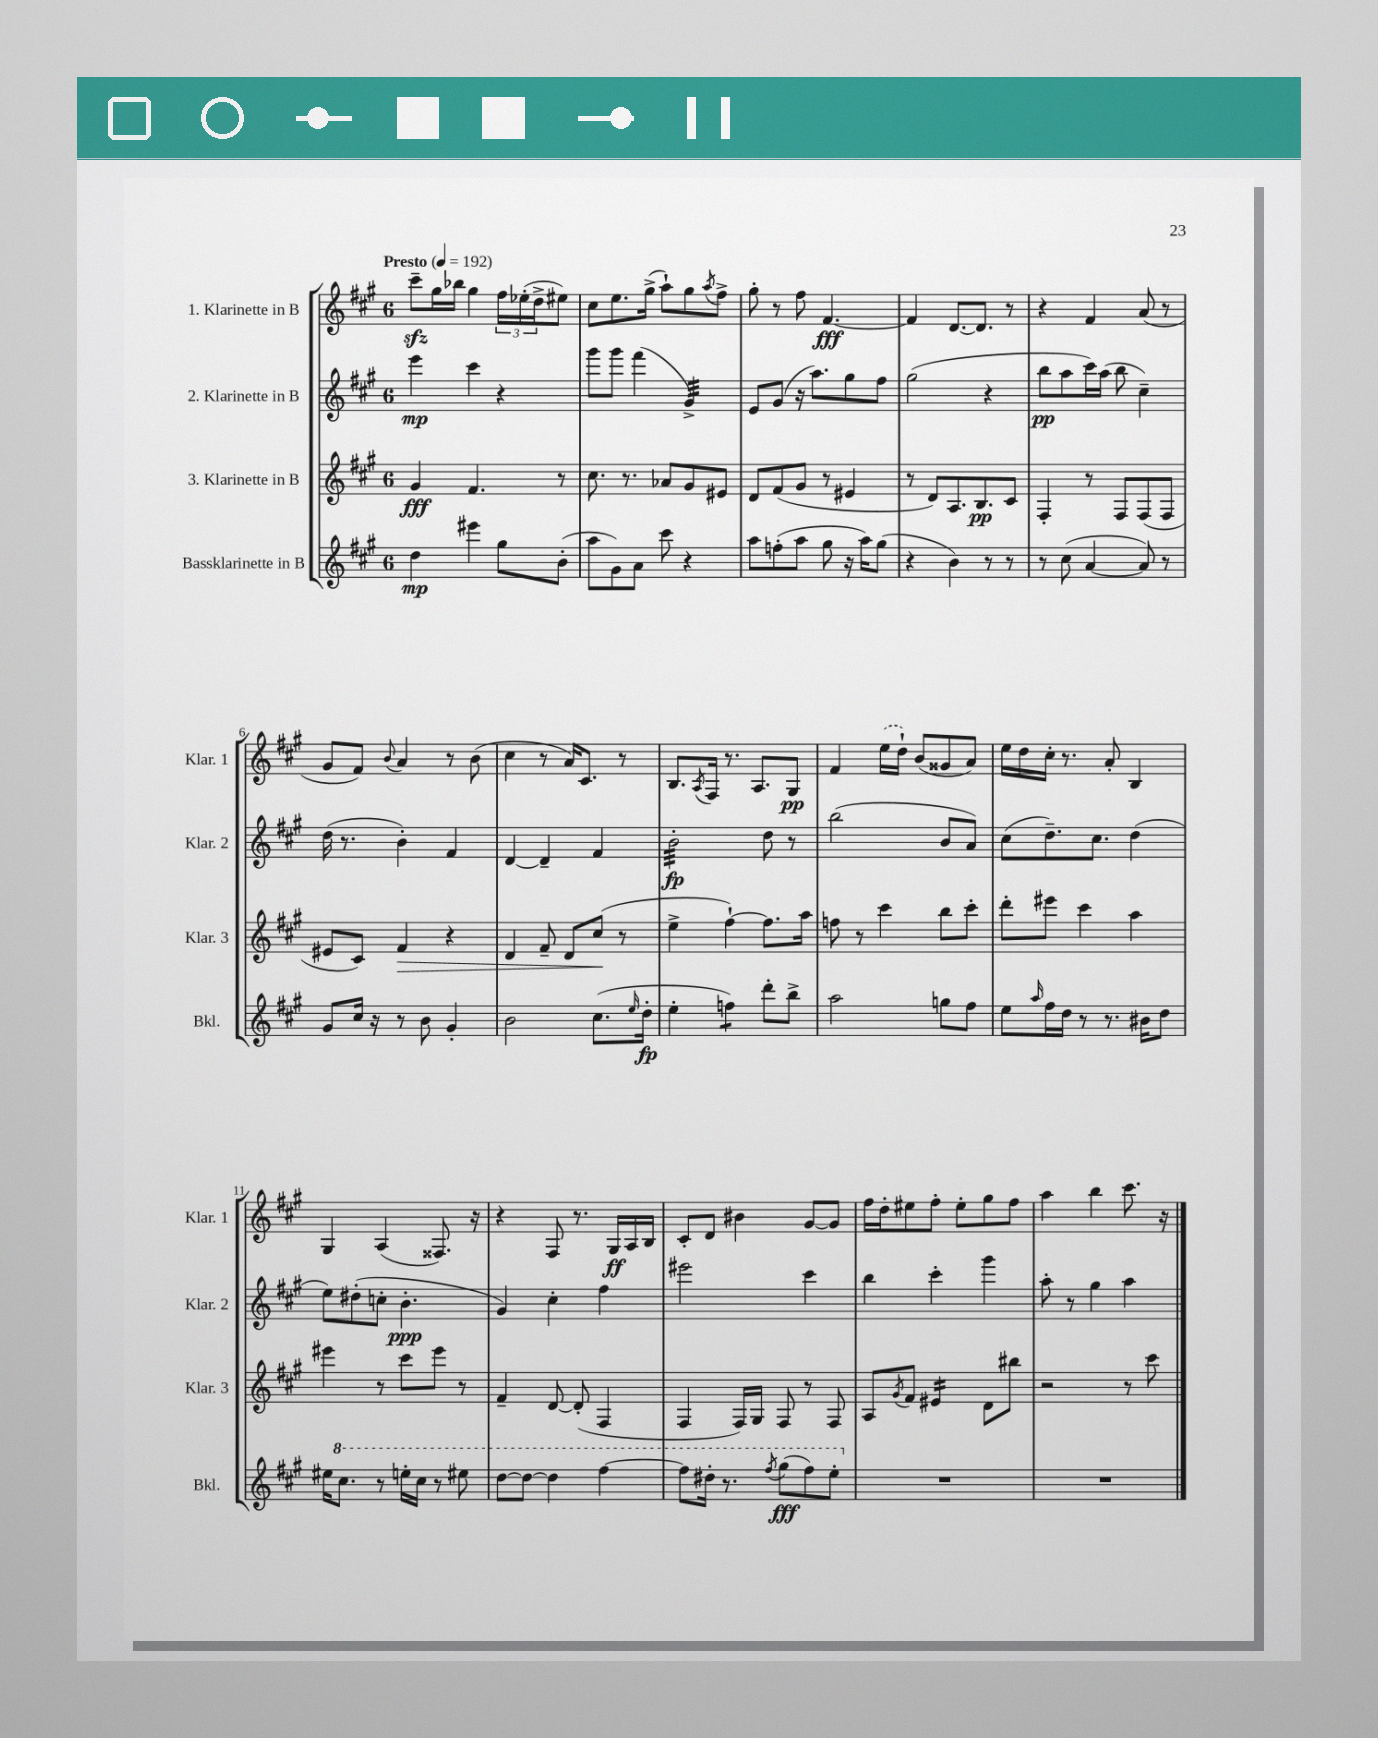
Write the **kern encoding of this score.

**kern	**kern	**kern	**kern
*staff4	*staff3	*staff2	*staff1
*clefG2	*clefG2	*clefG2	*clefG2
*k[f#c#g#]	*k[f#c#g#]	*k[f#c#g#]	*k[f#c#g#]
*M6/8	*M6/8	*M6/8	*M6/8
*MM192	*MM192	*MM192	*MM192
4dd	4g#	4eee	8ccc#~
.	.	.	16gg#
.	.	.	16bb-
4eee#	4.f#	4ccc#	4gg#
8gg#	.	4r	24ff#
.	.	.	(24ee-'
.	.	.	24dd^
(8b'	8r	.	8ee#)
=	=	=	=
8aa	8.cc#	8ggg#	8cc#
8g#)	.	8ggg#	8.ee
.	8.r	.	.
8a	.	(4fff#	.
.	.	.	(16gg#^
8ccc#	8a-	.	8aa`)
4r	8g#	4g#^)	8gg#
.	.	.	8qaa
.	8e#	.	8ff#^
=	=	=	=
8aa	8d	8e	8gg#'
(8ff'	(8f#	(8g#	8r
8aa	8g#	16r	8ff#
.	.	8.aa)	.
8gg#	8r	.	[4.f#
16r	4e#	8gg#	.
16aa)	.	.	.
(8gg#	.	8ff#	.
=	=	=	=
4r	8r	(2gg#	4f#]
.	8d)	.	.
4b)	8.A	.	[8.d
.	8.B	.	8.d]
8r	.	4r	.
8r	8c#	.	8r
=	=	=	=
8r	4F#'	8bb	4r
(8cc#	.	8aa	.
[4a	8r	16ccc#)	4f#
.	.	(16aa	.
.	8F#	8bb	.
8a])	(8F#	4cc#~)	(8a
8r	8F#	.	8r
=	=	=	=
8g#	8e#	(16dd	8g#
.	.	8.r	.
16cc#	8c#)	.	8f#)
16r	.	.	.
.	.	.	8qqb
8r	4f#	4b')	4a
8b	.	.	.
4g#'	4r	4f#	8r
.	.	.	(8b
=	=	=	=
2b	4d	[4d	4cc#
.	8f#~	4d~]	8r
.	8d	.	16a)
.	.	.	8.c#
(8.cc#	(8cc#	4f#	.
.	8r	.	8r
16qqee	.	.	.
16dd'	.	.	.
=	=	=	=
4ee'	4ee^	2b'	8.B
.	.	.	8qA
.	.	.	16F#
4ff)	[4ff#`)	.	8.r
.	.	.	8.A
8ddd'	8.ff#]	8dd	.
8bb^	.	8r	8G#
.	16aa	.	.
=	=	=	=
2aa	8ff	(2bb	4f#
.	8r	.	.
.	4ccc#	.	(16ee
.	.	.	16dd`)
.	.	.	(8b
8gg	8bb	8b	8g##
8ff#	8ccc#'	8a)	8a)
=	=	=	=
8ee	8ddd'	(8cc#	16ee
.	.	.	16dd
16qqaa	.	.	.
16ff#	8eee#	8.dd~)	16cc#'
16dd	.	.	8.r
8r	4ccc#	.	.
.	.	8.cc#	.
8.r	.	.	8a'
.	4aa	(4dd	4B
16b#	.	.	.
8dd	.	.	.
=	=	=	=
16ee#	4eee#	8ee)	4G#
8.ccc#	.	.	.
.	.	(8dd#'	.
8r	8r	8cc'	(4A
16eee'	8ccc#	4.b'	.
16ccc#	.	.	.
8r	8eee#	.	8.F##)
8eee#	8r	.	.
.	.	.	16r
=	=	=	=
[8ddd	4f#~	4g#)	4r
8ddd_	.	.	.
4ddd]	[8d	4cc#'	8F#
.	(8d']	.	8.r
[4fff#	4F#	4ff#	.
.	.	.	16G#
.	.	.	16A
.	.	.	16B
=	=	=	=
8fff#]	4F#	2eee#	8c#'
16ddd#'	.	.	8d
8.r	.	.	.
.	16F#)	.	4b#
.	16G#	.	.
8qfff#	.	.	.
(8ggg#	8F#	.	.
8fff#)	8r	4ccc#	[8g#
8eee'	8F#	.	8g#]
=	=	=	=
2.r	8A	4bb	16ff#
.	.	.	16dd'
.	8qg#	.	.
.	8f#	.	8ee#
.	4e#	4ccc#'	8ff#'
.	.	.	8ee#'
.	8d	4ggg#	8gg#
.	8bb#	.	8ff#
=	=	=	=
2.r	2r	8aa'	4aa
.	.	8r	.
.	.	4gg#	4bb
.	8r	4aa	8.ccc#
.	8ccc#	.	.
.	.	.	16r
==	==	==	==
*-	*-	*-	*-
